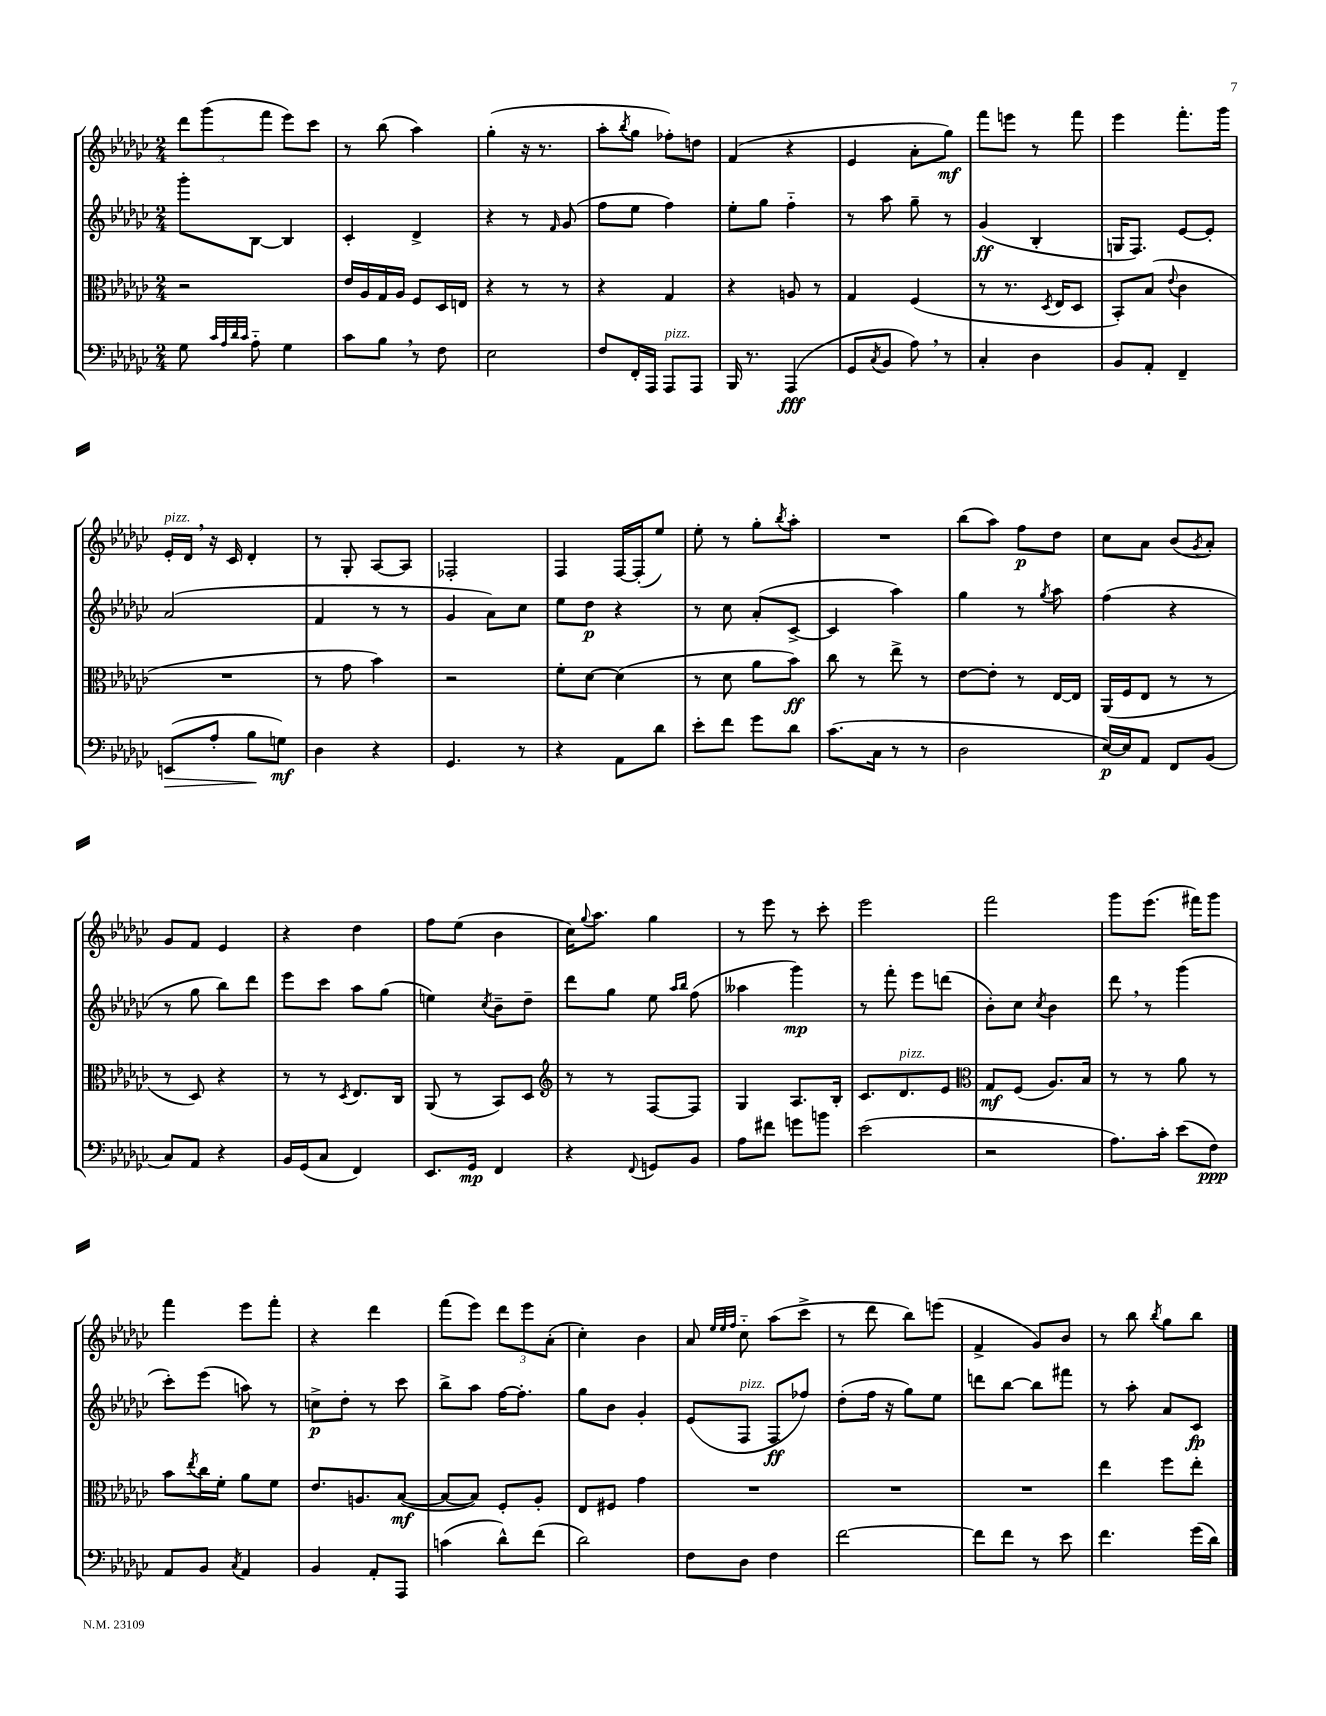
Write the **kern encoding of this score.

**kern	**dynam	**kern	**dynam	**kern	**dynam	**kern	**dynam
*part4	*part4	*part3	*part3	*part2	*part2	*part1	*part1
*staff4	*staff4	*staff3	*staff3	*staff2	*staff2	*staff1	*staff1
*clefF4	*	*clefC3	*	*clefG2	*	*clefG2	*
*k[b-e-a-d-g-c-]	*	*k[b-e-a-d-g-c-]	*	*k[b-e-a-d-g-c-]	*	*k[b-e-a-d-g-c-]	*
*M2/4	*	*M2/4	*	*M2/4	*	*M2/4	*
=129	=129	=129	=129	=129	=129	=129	=129
8G-\	.	2r	.	8ggg-'\L	.	12ddd-\L	.
.	.	.	.	.	.	(12ggg-\	.
32qqc-/LLL	.	.	.	.	.	.	.
32qqA-/	.	.	.	.	.	.	.
32qqd-/	.	.	.	.	.	.	.
32qqc-/JJJ	.	.	.	.	.	.	.
8A-\	.	.	.	[8B-\J	.	.	.
.	.	.	.	.	.	12fff\J	.
4G-\	.	.	.	4B-/]	.	8eee-\L)	.
.	.	.	.	.	.	8ccc-\J	.
=130	=130	=130	=130	=130	=130	=130	=130
8c-\L	.	16e-/LL	.	4c-'/	.	8r	.
.	.	16A-/	.	.	.	.	.
8B-,\J	.	16G-/	.	.	.	(8bb-\	.
.	.	16A-/JJ	.	.	.	.	.
8r	.	8F/L	.	4d-^/	.	4aa-\)	.
8F\	.	16D-/L	.	.	.	.	.
.	.	16En/JJ	.	.	.	.	.
=131	=131	=131	=131	=131	=131	=131	=131
2E-\	.	4r	.	4r	.	(4gg-'\	.
.	.	8r	.	8r	.	16r	.
.	.	.	.	.	.	8.r	.
.	.	.	.	16qqf/	.	.	.
.	.	8r	.	(8g-/	.	.	.
=132	=132	=132	=132	=132	=132	=132	=132
8F/L	.	4r	.	8ff\L	.	8aa-'\L	.
.	.	.	.	.	.	8qbb-/	.
16FF'/L	.	.	.	8ee-\J	.	8gg-\J	.
16AAA-/JJ	.	.	.	.	.	.	.
!LO:TX:a:i:t=pizz.	!	!	!	!	!	!	!
8AAA-/L	.	4G-/	.	4ff\)	.	8ff-X'\L)	.
8AAA-/J	.	.	.	.	.	8ddn\J	.
=133	=133	=133	=133	=133	=133	=133	=133
16BBB-/	.	4r	.	8ee-'\L	.	(4f/	.
8.r	.	.	.	.	.	.	.
.	.	.	.	8gg-\J	.	.	.
(4AAA-/	fff	8An/	.	4ff\	.	4r	.
.	.	8r	.	.	.	.	.
=134	=134	=134	=134	=134	=134	=134	=134
8GG-/L	.	4G-/	.	8r	.	4e-/	.
8qC-/	.	.	.	.	.	.	.
8BB-/J	.	.	.	8aa-\	.	.	.
8A-,\)	.	(4F/	.	8gg-~\	.	8a-'\L	.
8r	.	.	.	8r	.	8gg-\J)	mf
=135	=135	=135	=135	=135	=135	=135	=135
4C-'/	.	8r	.	(4g-/	ff	8fff\L	.
.	.	8.r	.	.	.	8eeen\J	.
4D-\	.	.	.	4B-'/	.	8r	.
.	.	8qD-/	.	.	.	.	.
.	.	16E-/KL	.	.	.	.	.
.	.	8D-/J	.	.	.	8fff\	.
=136	=136	=136	=136	=136	=136	=136	=136
8BB-/L	.	8BB-'/L)	.	16Gn/KL	.	4eee-\	.
.	.	.	.	8.F/J)	.	.	.
8AA-'/J	.	(8B-/J	.	.	.	.	.
.	.	8qqe-/	.	.	.	.	.
4FF~/	.	4c-\	.	[8e-/L	.	8.fff'\L	.
.	.	.	.	8e-'/J]	.	.	.
.	.	.	.	.	.	16ggg-\Jk	.
!!LO:LB:g=z
=137	=137	=137	=137	=137	=137	=137	=137
!	!	!	!	!	!	!LO:TX:a:i:t=pizz.	!
!	!LO:HP:b	!	!	!	!	!	!
(8EEn/L	>	2r	.	(2a-/	.	16e-'/LL	.
.	.	.	.	.	.	16d-,/JJ	.
8A-'/J	.	.	.	.	.	16r	.
.	.	.	.	.	.	16c-/	.
8B-\L	.	.	.	.	.	4d-'/	.
8Gn\J)	] mf	.	.	.	.	.	.
=138	=138	=138	=138	=138	=138	=138	=138
4D-\	.	8r	.	4f/	.	8r	.
.	.	8g-\	.	.	.	8G-'/	.
4r	.	4b-\)	.	8r	.	[8A-/L	.
.	.	.	.	8r	.	8A-/J]	.
=139	=139	=139	=139	=139	=139	=139	=139
4.GG-/	.	2r	.	4g-/	.	2F-X'/	.
.	.	.	.	8a-\L)	.	.	.
8r	.	.	.	8cc-\J	.	.	.
=140	=140	=140	=140	=140	=140	=140	=140
4r	.	8f'\L	.	8ee-\L	.	4F/	.
.	.	[8d-\J	.	8dd-\J	p	.	.
8AA-\L	.	(4d-\]	.	4r	.	[16F/LL	.
.	.	.	.	.	.	(16F'/J]	.
8d-\J	.	.	.	.	.	8ee-/J)	.
=141	=141	=141	=141	=141	=141	=141	=141
8e-'\L	.	8r	.	8r	.	8ee-'\	.
8f\J	.	8d-\	.	8cc-\	.	8r	.
8g-\L	.	8a-\L	.	(8a-'/L	.	8gg-'\L	.
.	.	.	.	.	.	8qbb-/	.
8d-\J	.	8b-\J)	ff	[8c-^/J	.	8aa-'\J	.
=142	=142	=142	=142	=142	=142	=142	=142
(8.c-\L	.	8cc-\	.	4c-/]	.	2r	.
.	.	8r	.	.	.	.	.
16C-\Jk	.	.	.	.	.	.	.
8r	.	8ee-^\	.	4aa-\)	.	.	.
8r	.	8r	.	.	.	.	.
=143	=143	=143	=143	=143	=143	=143	=143
2D-\	.	[8e-\L	.	4gg-\	.	(8bb-\L	.
.	.	8e-'\J]	.	.	.	8aa-\J)	.
.	.	8r	.	8r	.	8ff\L	p
.	.	.	.	8qgg-/	.	.	.
.	.	[16E-/LL	.	8aa-\	.	8dd-\J	.
.	.	16E-/JJ]	.	.	.	.	.
=144	=144	=144	=144	=144	=144	=144	=144
[16E-/LL)	p	(16AA-/LL	.	(4ff\	.	8cc-\L	.
16E-/J]	.	16F/J	.	.	.	.	.
8AA-/J	.	8E-/J	.	.	.	8a-\J	.
8FF/L	.	8r	.	4r	.	(8b-/L	.
.	.	.	.	.	.	8qg-/	.
(8BB-/J	.	8r	.	.	.	8a-'/J)	.
!!LO:LB:g=z
=145	=145	=145	=145	=145	=145	=145	=145
8C-/L)	.	8r	.	8r	.	8g-/L	.
8AA-/J	.	8D-/)	.	8gg-\	.	8f/J	.
4r	.	4r	.	8bb-\L)	.	4e-/	.
.	.	.	.	8ddd-\J	.	.	.
=146	=146	=146	=146	=146	=146	=146	=146
16BB-/LL	.	8r	.	8eee-\L	.	4r	.
(16GG-/J	.	.	.	.	.	.	.
8C-/J	.	8r	.	8ccc-\J	.	.	.
.	.	8qD-/	.	.	.	.	.
4FF/)	.	8.E-/L	.	8aa-\L	.	4dd-\	.
.	.	.	.	(8gg-\J	.	.	.
.	.	16C-/Jk	.	.	.	.	.
=147	=147	=147	=147	=147	=147	=147	=147
8.EE-/L	.	(8AA-/	.	4een\)	.	8ff\L	.
.	.	8r	.	.	.	(8ee-\J	.
16GG-/Jk	mp	.	.	.	.	.	.
.	.	.	.	8qcc-/	.	.	.
4FF/	.	8BB-/L)	.	8b-~\L	.	4b-\	.
.	.	8D-/J	.	8dd-~\J	.	.	.
=148	=148	=148	=148	=148	=148	=148	=148
*	*	*clefG2	*	*	*	*	*
4r	.	8r	.	8ddd-\L	.	16cc-\KL)	.
.	.	.	.	.	.	8qqgg-/	.
.	.	.	.	.	.	8.aa-\J	.
.	.	8r	.	8gg-\J	.	.	.
8qqFF/	.	.	.	.	.	.	.
8GGn/L	.	[8F/L	.	8ee-\	.	4gg-\	.
.	.	.	.	16qqaa-/LL	.	.	.
.	.	.	.	16qqbb-/JJ	.	.	.
8BB-/J	.	8F/J]	.	(8ff\	.	.	.
=149	=149	=149	=149	=149	=149	=149	=149
8A-\L	.	4G-/	.	4aa--X\	.	8r	.
8f#X\J	.	.	.	.	.	8eee-\	.
8gn\L	.	8.A-/L	.	4ggg-\)	mp	8r	.
8bn\J	.	.	.	.	.	8ccc-'\	.
.	.	16B-'/Jk	.	.	.	.	.
=150	=150	=150	=150	=150	=150	=150	=150
(2e-\	.	8.c-/L	.	8r	.	2eee-\	.
.	.	.	.	8fff'\	.	.	.
!	!	!LO:TX:a:i:t=pizz.	!	!	!	!	!
.	.	8.d-/	.	.	.	.	.
.	.	.	.	8eee-\L	.	.	.
.	.	8e-/J	.	(8dddn\J	.	.	.
=151	=151	=151	=151	=151	=151	=151	=151
*	*	*clefC3	*	*	*	*	*
2r	.	8G-/L	mf	8b-'\L)	.	2fff\	.
.	.	(8F/J	.	8cc-\J	.	.	.
.	.	.	.	8qcc-/	.	.	.
.	.	8.A-/L)	.	4b-\	.	.	.
.	.	16B-/Jk	.	.	.	.	.
=152	=152	=152	=152	=152	=152	=152	=152
8.A-\L)	.	8r	.	8ddd-,\	.	8ggg-\L	.
.	.	8r	.	8r	.	(8.eee-\J	.
16c-'\Jk	.	.	.	.	.	.	.
(8e-\L	.	8a-\	.	(4ggg-\	.	.	.
.	.	.	.	.	.	16fff#X\KL)	.
8F\J)	ppp	8r	.	.	.	8ggg-\J	.
!!LO:LB:g=z
=153	=153	=153	=153	=153	=153	=153	=153
8AA-/L	.	8b-\L	.	8ccc-'\L)	.	4fff\	.
.	.	8qee-/	.	.	.	.	.
8BB-/J	.	16cc-\L	.	(8eee-\J	.	.	.
.	.	16f'\JJ	.	.	.	.	.
8qC-/	.	.	.	.	.	.	.
4AA-/	.	8a-\L	.	8aan\)	.	8eee-\L	.
.	.	8f\J	.	8r	.	8fff'\J	.
=154	=154	=154	=154	=154	=154	=154	=154
4BB-/	.	8.e-/L	.	8ccn^\L	p	4r	.
.	.	.	.	8dd-'\J	.	.	.
.	.	8.An/	.	.	.	.	.
8AA-'/L	.	.	.	8r	.	4ddd-\	.
8AAA-/J	.	([8B-/J	mf	8ccc-\	.	.	.
=155	=155	=155	=155	=155	=155	=155	=155
(4cn\	.	8B-/L_	.	8bb-^\L	.	(8fff\L	.
.	.	8B-/J])	.	8aa-\J	.	8eee-\J)	.
8d-^^\L)	.	8F'/L	.	[16ff\KL	.	12ddd-\L	.
.	.	.	.	8.ff'\J]	.	.	.
.	.	.	.	.	.	12eee-\	.
(8f\J	.	8A-'/J	.	.	.	.	.
.	.	.	.	.	.	(12a-'\J	.
=156	=156	=156	=156	=156	=156	=156	=156
2d-\)	.	8E-/L	.	8gg-\L	.	4cc-'\)	.
.	.	8F#X/J	.	8b-\J	.	.	.
.	.	4g-\	.	4g-'/	.	4b-\	.
=157	=157	=157	=157	=157	=157	=157	=157
8F\L	.	2r	.	(8e-/L	.	8a-/	.
.	.	.	.	.	.	32qqee-/LLL	.
.	.	.	.	.	.	32qqee-/	.
.	.	.	.	.	.	32qqff/JJJ	.
!	!	!	!	!LO:TX:a:i:t=pizz.	!	!	!
8D-\J	.	.	.	8F/J	.	8cc-\	.
4F\	.	.	.	8F/L	ff	(8aa-\L	.
.	.	.	.	8ff-X/J)	.	8ccc-^\J	.
=158	=158	=158	=158	=158	=158	=158	=158
[2f\	.	2r	.	(8dd-'\L	.	8r	.
.	.	.	.	16ff\Jk	.	8ddd-\	.
.	.	.	.	16r	.	.	.
.	.	.	.	8gg-\L)	.	8bb-\L)	.
.	.	.	.	8ee-\J	.	(8eeen\J	.
=159	=159	=159	=159	=159	=159	=159	=159
8f\L]	.	2r	.	8dddn\L	.	4f^/	.
8f\J	.	.	.	[8bb-\J	.	.	.
8r	.	.	.	8bb-\L]	.	8g-/L)	.
8e-\	.	.	.	8fff#X\J	.	8b-/J	.
=160	=160	=160	=160	=160	=160	=160	=160
4.f\	.	4ee-\	.	8r	.	8r	.
.	.	.	.	8aa-'\	.	8bb-\	.
.	.	.	.	.	.	8qbb-/	.
.	.	8ff\L	.	8a-/L	.	8gg-\L	.
(16g-\LL	.	8ee-'\J	.	8c-/J	fp	8bb-\J	.
16d-\JJ)	.	.	.	.	.	.	.
==	==	==	==	==	==	==	==
*-	*-	*-	*-	*-	*-	*-	*-
